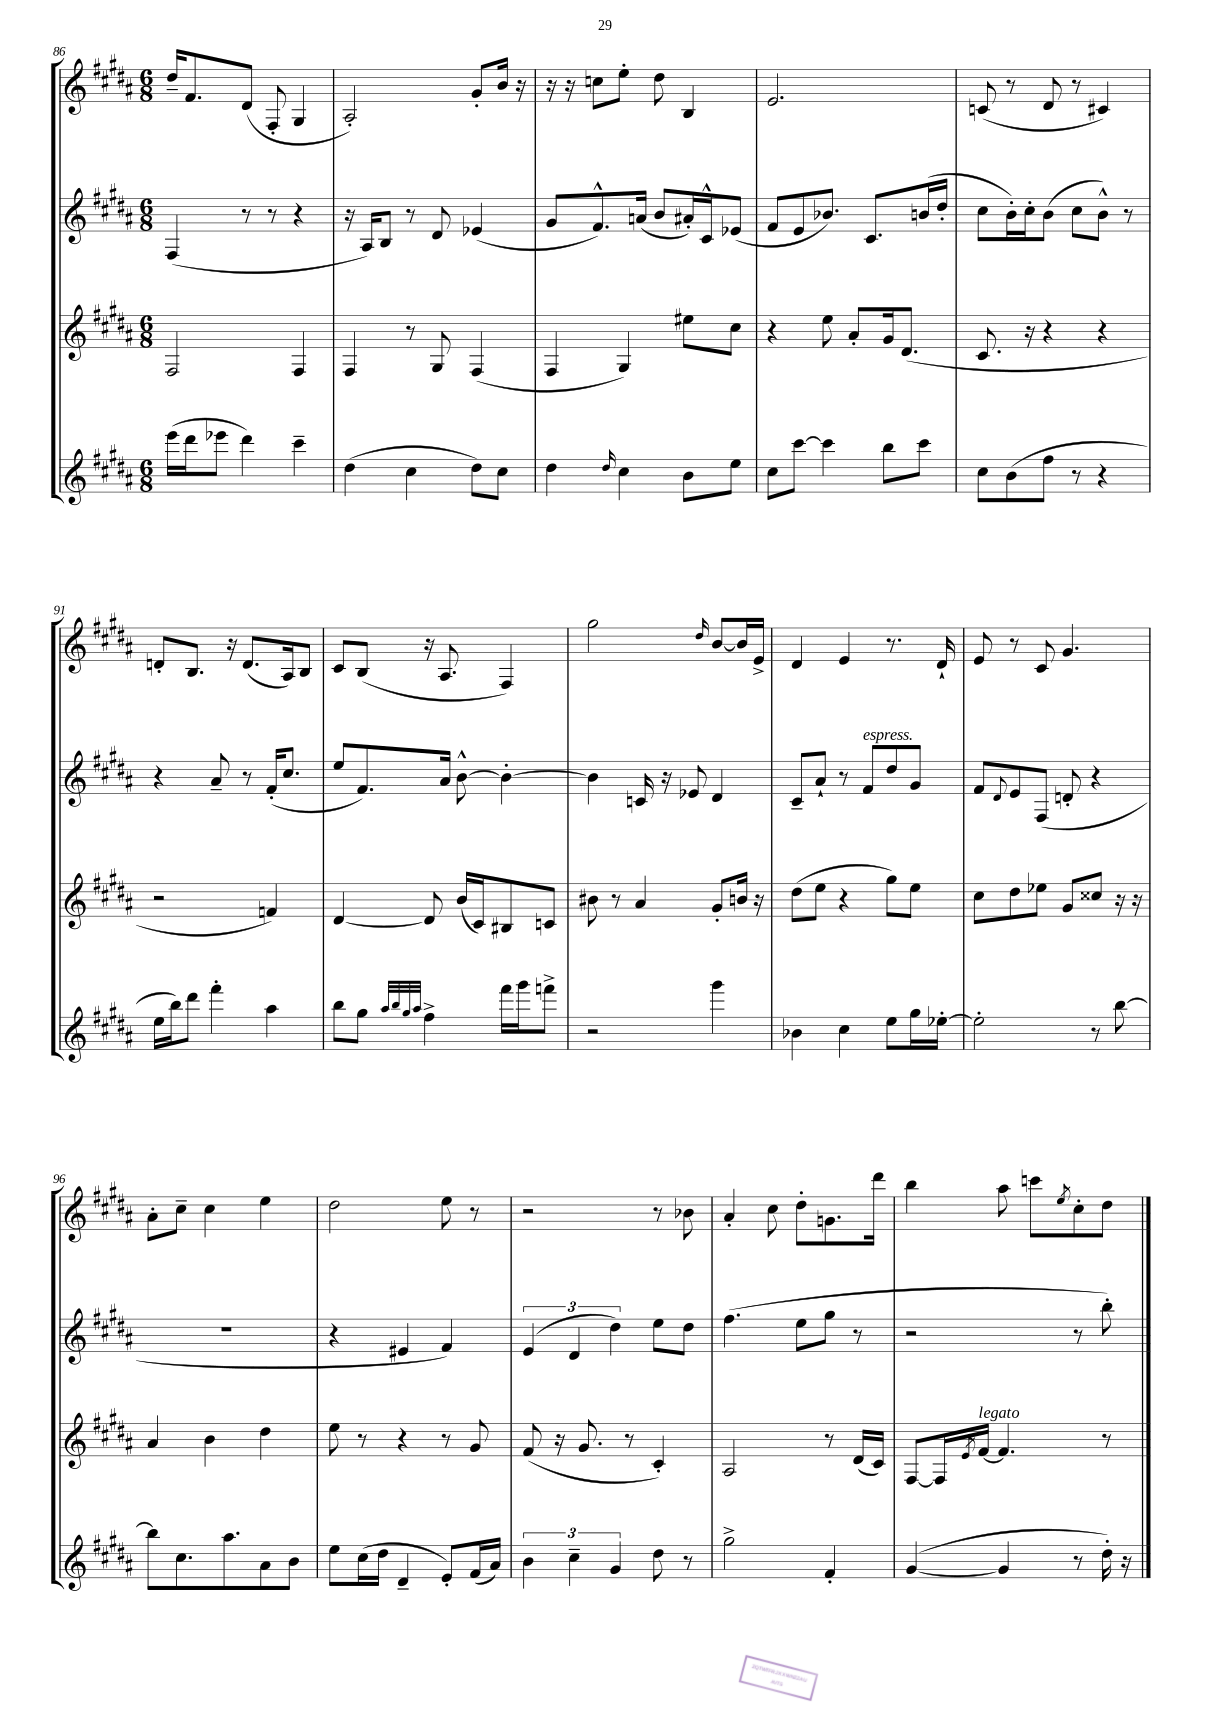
<<
\new StaffGroup <<
\new Staff = "s0" {
    \clef treble \key b \major \numericTimeSignature \time 6/8
    dis''16-- fis'8. dis'8( fis8-. gis4 |
    ais2-.) gis'8-. b'16 r16 |
    r16 r16 c''8 e''8-. dis''8 b4 |
    e'2. |
    c'8( r8 dis'8 r8 cis'4) |
    d'8-. b8. r16 d'8.( ais16) b8 |
    cis'8 b8( r16 ais8. fis4) |
    gis''2 \grace { dis''16 } b'8~ b'16 e'16-> |
    dis'4 e'4 r8. dis'16-! |
    e'8 r8 cis'8 gis'4. |
    ais'8-. cis''8-- cis''4 e''4 |
    dis''2 e''8 r8 |
    r2 r8 bes'8 |
    ais'4-. cis''8 dis''8-. g'8. dis'''16 |
    b''4 ais''8 c'''8 \acciaccatura { e''8 } cis''8-. dis''8 \bar "|." |
}
\new Staff = "s1" {
    \clef treble \key b \major \numericTimeSignature \time 6/8
    fis4( r8 r8 r4 |
    r16 ais16) b8 r8 dis'8 ees'4( |
    gis'8 fis'8.-^) a'16( b'8 ais'16-.) cis'16-^ ees'8( |
    fis'8 e'8 bes'8.) cis'8. b'16( dis''16-. |
    cis''8 b'16-.) cis''16-. b'8( cis''8 b'8-^) r8 |
    r4 ais'8-- r8 fis'16-.( cis''8. |
    e''8 fis'8.) ais'16 b'8~-^ b'4~-. |
    b'4 c'16 r16 ees'8 dis'4 |
    cis'8-- ais'8-! r8 fis'8^\markup { \italic "espress." } dis''8 gis'8 |
    fis'8 \appoggiatura { dis'8 } e'8 fis8( d'8-. r4 |
    R2. |
    r4 eis'4 fis'4) |
    \tuplet 3/2 { e'4( dis'4 dis''4) } e''8 dis''8 |
    fis''4.( e''8 gis''8 r8 |
    r2 r8 b''8-.) \bar "|." |
}
\new Staff = "s2" {
    \clef treble \key b \major \numericTimeSignature \time 6/8
    fis2 fis4 |
    fis4 r8 gis8 fis4( |
    fis4 gis4) eis''8 cis''8 |
    r4 e''8 ais'8-. gis'16 dis'8.( |
    cis'8. r16 r4 r4 |
    r2 f'4) |
    dis'4~ dis'8 b'16( cis'16) bis8 c'8 |
    bis'8 r8 ais'4 gis'8-. b'16 r16 |
    dis''8( e''8 r4 gis''8) e''8 |
    cis''8 dis''8 ees''8 gis'8 cisis''8 r16 r16 |
    ais'4 b'4 dis''4 |
    e''8 r8 r4 r8 gis'8 |
    fis'8( r16 gis'8. r8 cis'4-.) |
    ais2 r8 dis'16( cis'16) |
    fis8~ fis16 \acciaccatura { e'8 } fis'16~^\markup { \italic "legato" } fis'4. r8 \bar "|." |
}
\new Staff = "s3" {
    \clef treble \key b \major \numericTimeSignature \time 6/8
    e'''16( dis'''16 ees'''8 dis'''4) cis'''4-- |
    dis''4( cis''4 dis''8) cis''8 |
    dis''4 \grace { dis''16 } cis''4 b'8 e''8 |
    cis''8 cis'''8~ cis'''4 b''8 cis'''8 |
    cis''8 b'8( fis''8 r8 r4 |
    e''16 b''16) dis'''8 fis'''4-. ais''4 |
    b''8 gis''8 \grace { ais''32 b''32 gis''32 ais''32 } fis''4-> fis'''16 gis'''16 f'''8-> |
    r2 gis'''4 |
    bes'4 cis''4 e''8 gis''16 ees''16~-. |
    ees''2-. r8 b''8~ |
    b''8 cis''8. ais''8. ais'8 b'8 |
    e''8 cis''16( dis''16 dis'4-- e'8-.) fis'16( ais'16) |
    \tuplet 3/2 { b'4 cis''4-- gis'4 } dis''8 r8 |
    gis''2-> fis'4-. |
    gis'4~( gis'4 r8 dis''16-.) r16 \bar "|." |
}
>>
>>
\layout { \context { \Score currentBarNumber = #86 } }
